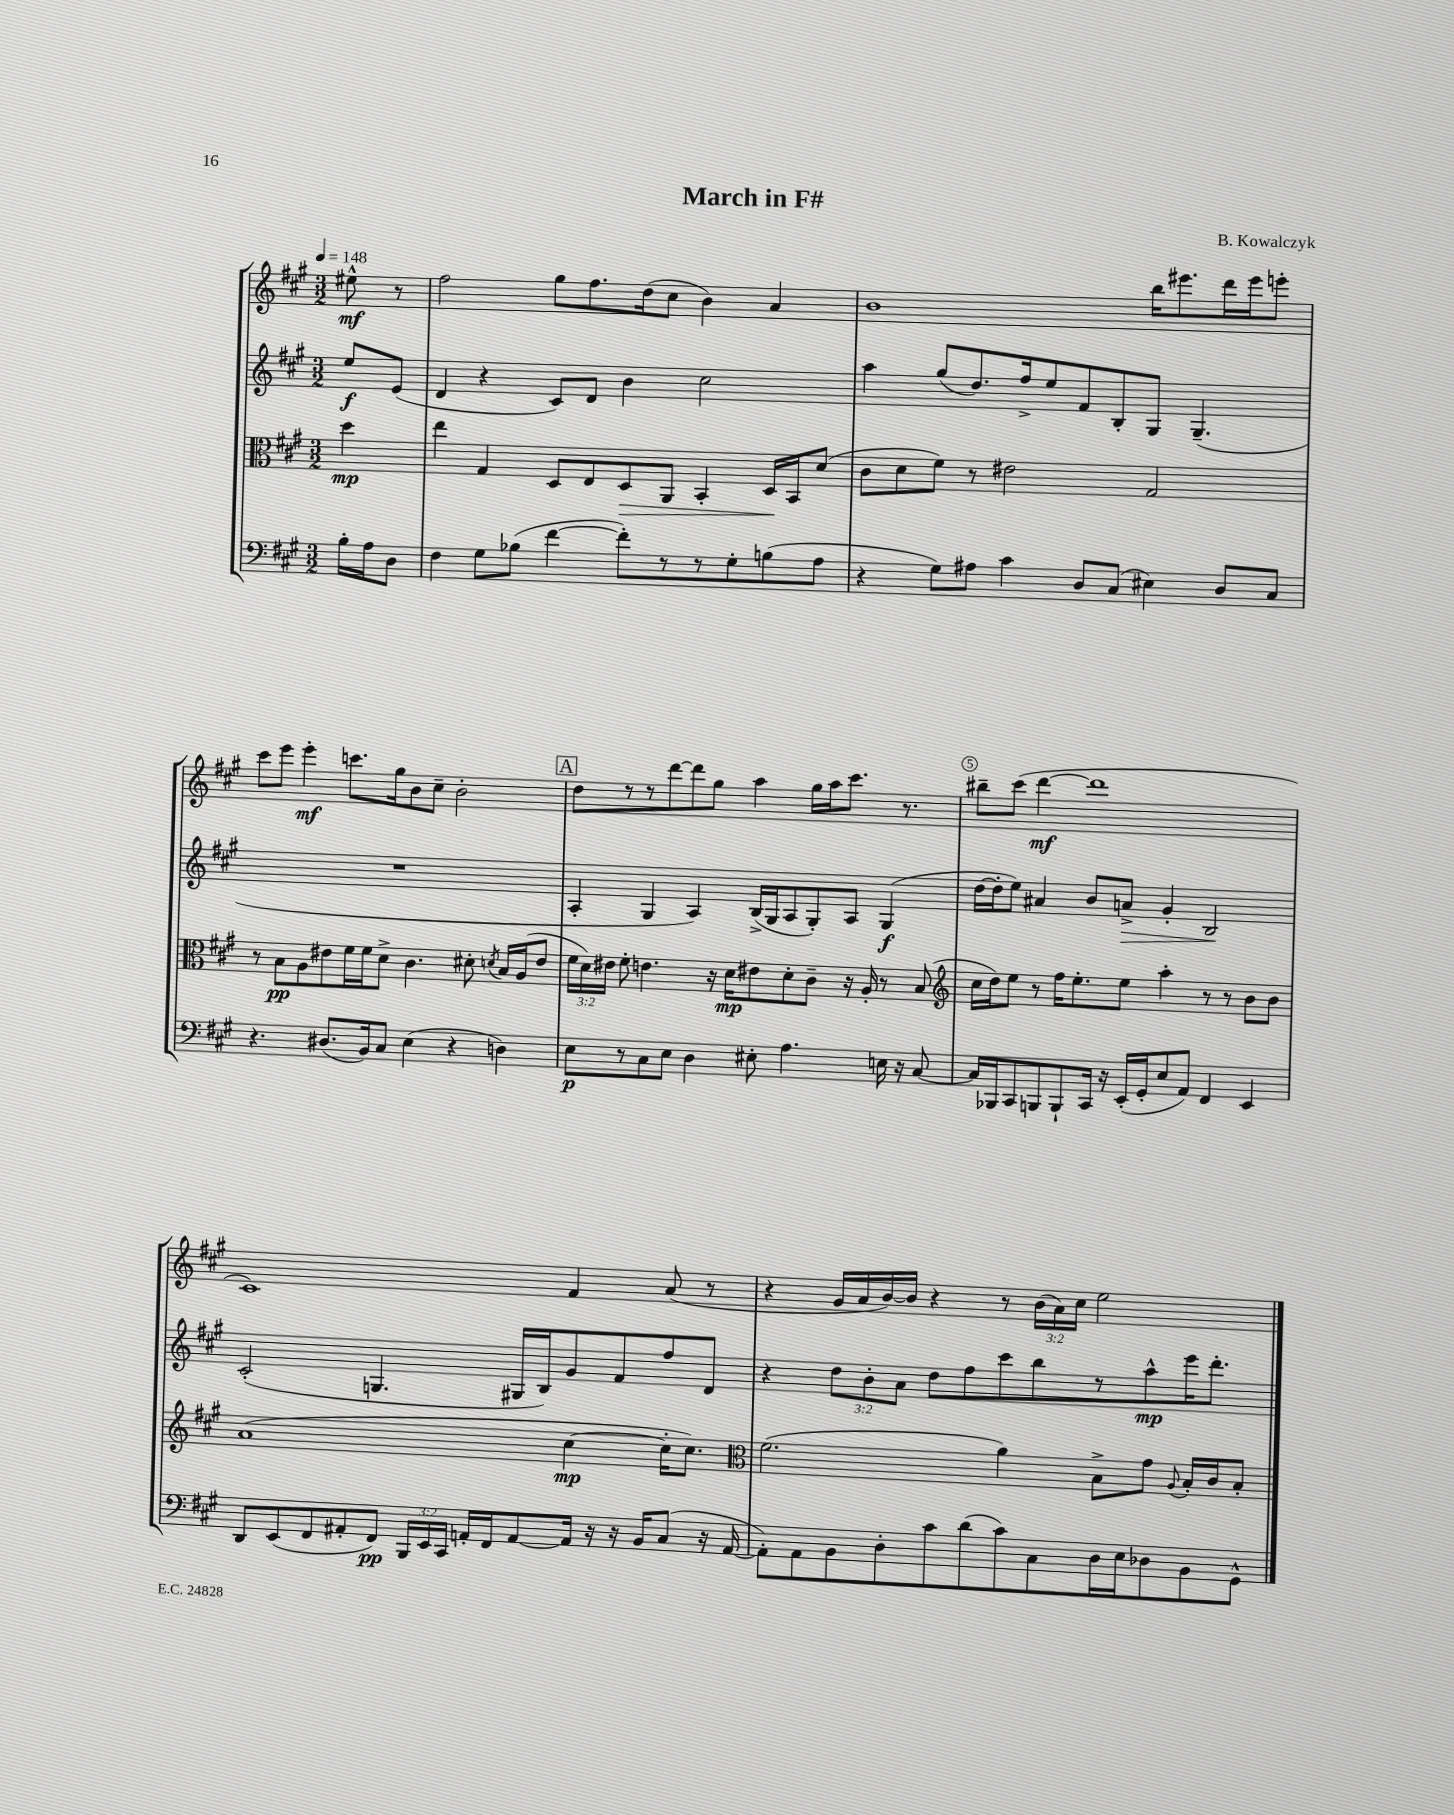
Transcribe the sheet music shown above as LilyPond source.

\header { title = "March in F#" composer = "B. Kowalczyk" }
<<
\new StaffGroup <<
\new Staff = "s0" {
    \clef treble \key a \major \numericTimeSignature \time 3/2 \override Staff.TupletNumber.text = #tuplet-number::calc-fraction-text \partial 4 \tempo 4 = 148
    \autoBeamOff eis''8-^\mf r8 |
    fis''2 gis''8[ fis''8. d''16( cis''8] b'4) a'4 |
    b'1 b''16[ eis'''8. d'''16 eis'''16 e'''8]-. |
    cis'''8[ e'''8] e'''4-.\mf c'''8.[ gis''16 b'8 cis''8]-- b'2-. |
    \mark \markup { \box "A" } d''8[ r8 r8 d'''8~ d'''8 gis''8] a''4 gis''16[ a''16 cis'''8.] r8. |
    bis''8[-- cis'''8]( d'''4~\mf d'''1 |
    cis'1) fis'4 a'8( r8 |
    r4 gis'16[ a'16 b'16~) b'16] r4 r8 \tuplet 3/2 { b'16[( a'16) cis''16] } e''2 \bar "|." |
}
\new Staff = "s1" {
    \clef treble \key a \major \numericTimeSignature \time 3/2 \override Staff.TupletNumber.text = #tuplet-number::calc-fraction-text \partial 4
    \autoBeamOff e''8[\f e'8]( |
    d'4 r4 cis'8[) d'8] b'4 cis''2 |
    a''4 gis''8[( d''8.) fis''16-> e''8 fis'8 b8-. gis8] gis4.--( |
    R1. |
    \mark \markup { \box "A" } a4-. gis4 a4) b16[->( gis16 a8 gis8-.) a8] gis4\f( |
    d''16[~ d''16-. e''8]) ais'4 b'8[ a'8]->\> gis'4-. b2\! |
    cis'2-.( g4. gis16[ b16) gis'8 fis'8 fis''8 d'8] |
    r4 \tuplet 3/2 { d''8[ b'8-. a'8] } d''8[ fis''8 cis'''8 b''8 r8 a''8-^\mp e'''16 d'''8.]-. \bar "|." |
}
\new Staff = "s2" {
    \clef alto \key a \major \numericTimeSignature \time 3/2 \override Staff.TupletNumber.text = #tuplet-number::calc-fraction-text \partial 4
    \autoBeamOff d''4\mp |
    e''4 gis4 d8[ e8 d8\> a,8] b,4-. d16[\! b,16 d'8]( |
    cis'8[ d'8 fis'8]) r8 eis'2 gis2 |
    r8 b8[\pp a8 eis'8 fis'16 fis'16 d'8]-> cis'4. dis'8-. \acciaccatura { d'8 } b16[ a16( eis'8] |
    \mark \markup { \box "A" } \tuplet 3/2 { fis'16[ d'16) eis'16] } fis'8-. e'4. r16 d'16[\mp eis'8 d'8-. cis'8]-- r16 a16-. r8 b8( |
    \clef treble cis''16[ d''16) e''8] r8 fis''16[ e''8.-. e''8] a''4-. r8 r8 b'8[ b'8] |
    a'1( cis''4~\mp cis''16[-. cis''8.]) |
    \clef alto fis'2.( a'4) b8[-> gis'8] \appoggiatura { a8 } b16[-. cis'16 b8]-. \bar "|." |
}
\new Staff = "s3" {
    \clef bass \key a \major \numericTimeSignature \time 3/2 \override Staff.TupletNumber.text = #tuplet-number::calc-fraction-text \partial 4
    \autoBeamOff b16[-. a16 d8] |
    fis4 gis8[ bes8]( fis'4~ fis'8[-.) r8 r8 gis8-. b8( a8] |
    r4 gis8[) ais8] cis'4 d8[ cis8]( eis4) d8[ cis8] |
    r4. dis8.[( b,16) cis8] e4( r4 d4) |
    \mark \markup { \box "A" } e8[\p r8 cis8 e8] d4 eis8-. a4. e16 r16 cis8~ |
    cis16[ bes,,16 cis,8 b,,8 b,,8-! cis,16] r16 e,16[-.( gis,16-. e8 a,8]) fis,4 e,4 |
    d,8[ e,8( fis,8 ais,8-. fis,8]\pp) \tuplet 3/2 { b,,16[ e,16 cis,16] } a,16[-. fis,16 a,8~ a,16] r16 r16 b,16[ cis8]( r16 a,16~ |
    a,8[-.) a,8 b,8 d8-. cis'8 d'8( cis'8) cis8 d16 e16 des8 b,8 gis,8]-^ \bar "|." |
}
>>
>>
\layout { \context { \Score \override BarNumber.break-visibility = ##(#f #t #t) barNumberVisibility = #(every-nth-bar-number-visible 5) \override BarNumber.stencil = #(make-stencil-circler 0.1 0.3 ly:text-interface::print) } }
